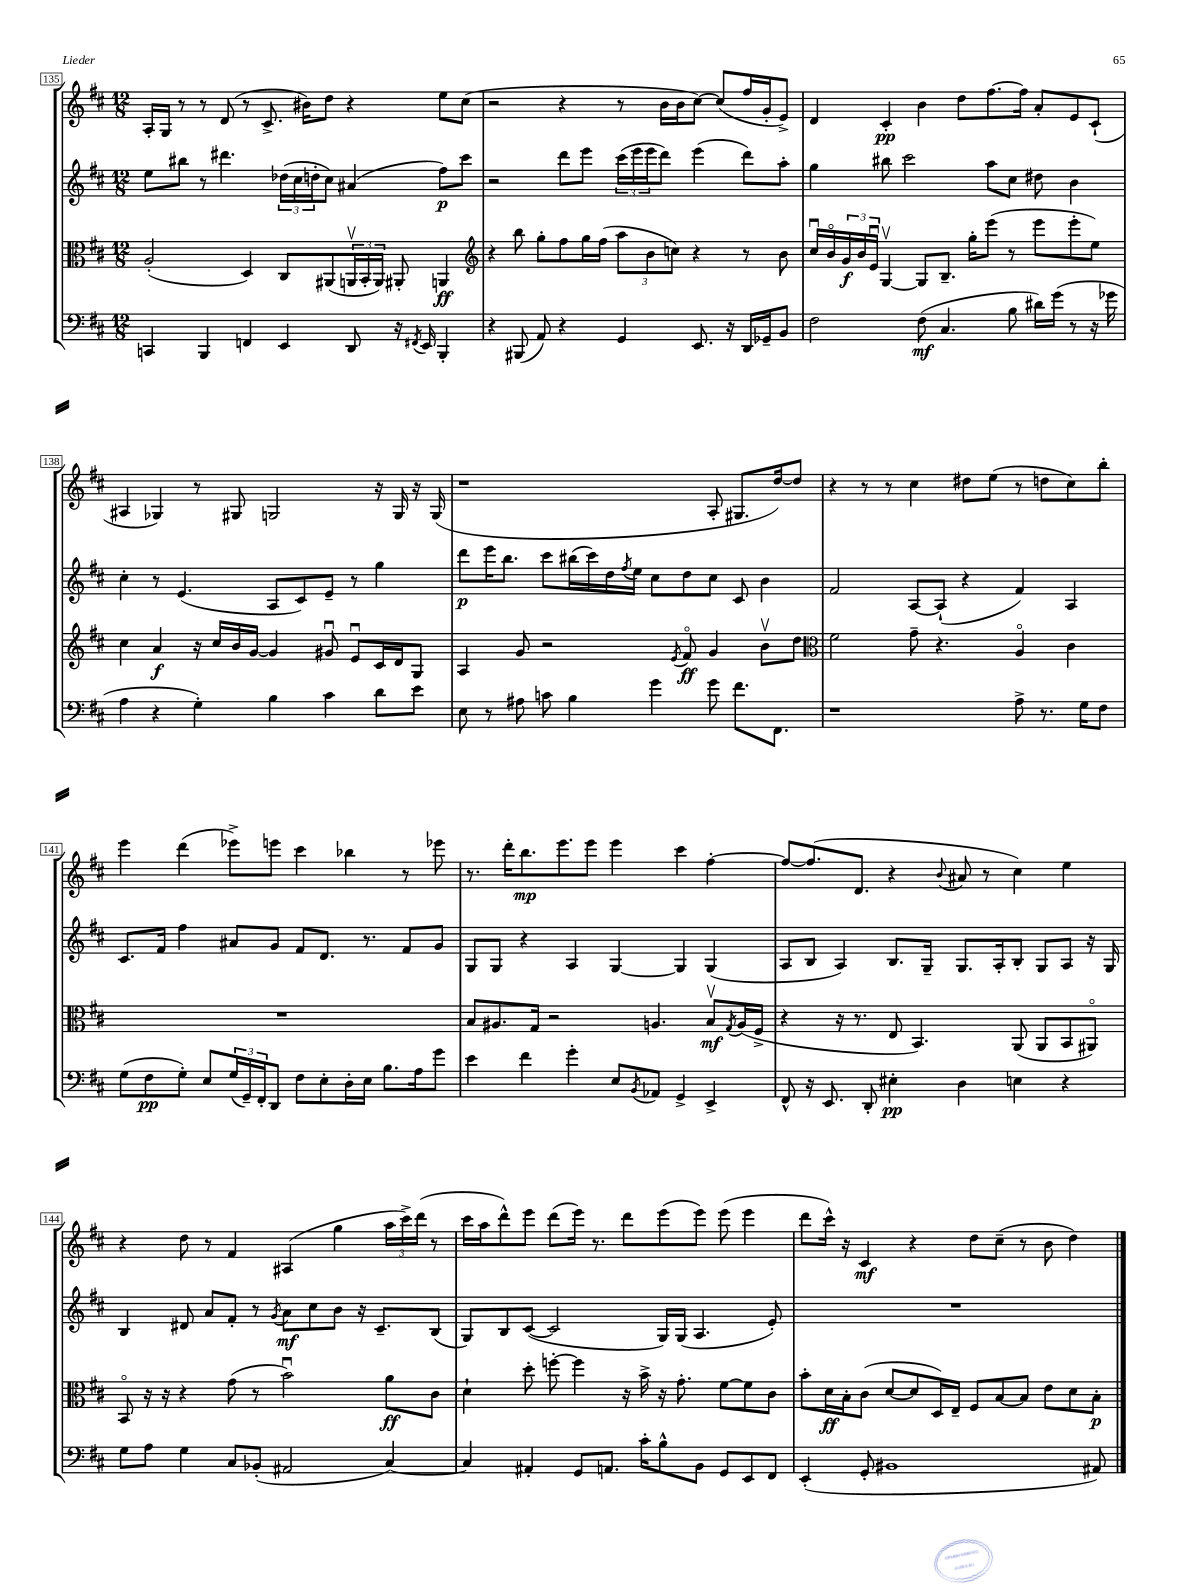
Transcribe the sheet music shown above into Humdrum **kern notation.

**kern	**dynam	**kern	**dynam	**kern	**dynam	**kern	**dynam
*part4	*part4	*part3	*part3	*part2	*part2	*part1	*part1
*staff4	*staff4	*staff3	*staff3	*staff2	*staff2	*staff1	*staff1
*clefF4	*	*clefC3	*	*clefG2	*	*clefG2	*
*k[f#c#]	*	*k[f#c#]	*	*k[f#c#]	*	*k[f#c#]	*
*M12/8	*	*M12/8	*	*M12/8	*	*M12/8	*
=135	=135	=135	=135	=135	=135	=135	=135
4CCn/	.	(2A'/	.	8ee\L	.	16A'/LL	.
.	.	.	.	.	.	16G/JJ	.
.	.	.	.	8bb#X\J	.	8r	.
4BBB/	.	.	.	8r	.	8r	.
.	.	.	.	4.ddd#X\	.	(8d/	.
4FFn/	.	4D/)	.	.	.	8r	.
.	.	.	.	.	.	8.c#^/	.
4EE/	.	8C#/L	.	(24dd-X\LL	.	.	.
.	.	.	.	24cc#\	.	.	.
.	.	.	.	.	.	16b#X\KL)	.
.	.	.	.	24ddn'\J	.	.	.
.	.	(8AA#X/	.	8cc#\J)	.	8dd\J	.
8DD/	.	24AAnv/L	.	(4a#X/	.	4r	.
.	.	24BB'/	.	.	.	.	.
.	.	24AA/JJ)	.	.	.	.	.
16r	.	8AA#X'/	.	.	.	.	.
8qFF#X/	.	.	.	.	.	.	.
16EE/	.	.	.	.	.	.	.
4BBB'/	.	4AAn/	ff	8ff#\L)	p	8ee\L	.
.	.	.	.	8ccc#\J	.	(8cc#\J	.
=136	=136	=136	=136	=136	=136	=136	=136
*	*	*clefG2	*	*	*	*	*
4r	.	4r	.	2r	.	2r	.
(8BBB#X/	.	8bb\	.	.	.	.	.
8AA/)	.	8gg'\L	.	.	.	.	.
4r	.	8ff#\	.	8ddd\L	.	4r	.
.	.	16gg\L	.	8eee\J	.	.	.
.	.	(16ff#\JJ	.	.	.	.	.
4GG/	.	12aa\L	.	(24ccc#\LL	.	8r	.
.	.	.	.	24eee\	.	.	.
.	.	12b\	.	24eee\J	.	.	.
.	.	.	.	8ddd\J)	.	16b\LL	.
.	.	12ccn\J)	.	.	.	.	.
.	.	.	.	.	.	16b\J	.
8.EE/	.	4r	.	(4eee\	.	[8cc#\J)	.
.	.	.	.	.	.	(8cc#/L]	.
16r	.	.	.	.	.	.	.
16DD/LL	.	8r	.	8ddd\L)	.	16ff#/L	.
16GG-X~/J	.	.	.	.	.	16g'/J	.
8BB/J	.	8b\	.	8aa'\J	.	8e^/J)	.
=137	=137	=137	=137	=137	=137	=137	=137
2F#\	.	16cc#u/LL	.	4gg\	.	4d/	.
.	.	16b/	.	.	.	.	.
.	.	24g/	f	.	.	.	.
.	.	24b/	.	.	.	.	.
.	.	24eu/JJ	.	.	.	.	.
.	.	[4Gv/	.	8bb#X\	.	4c#'/	pp
.	.	.	.	2ccc#\	.	.	.
(8F#\	mf	8G/L]	.	.	.	4b\	.
4.C#/	.	8.B~/J	.	.	.	.	.
.	.	.	.	.	.	8dd\L	.
.	.	16gg'\KL	.	.	.	.	.
.	.	(8eee\J	.	8aa\L	.	[8.ff#\	.
8B\	.	8r	.	8cc#\J	.	.	.
.	.	.	.	.	.	16ff#\Jk]	.
16d#X\LL)	.	8eee\L	.	8dd#X\	.	8a'/L	.
(16g\JJ	.	.	.	.	.	.	.
8r	.	8eee'\	.	4b\	.	8e/	.
16r	.	8ee\J)	.	.	.	(8c#`/J	.
16g-X\	.	.	.	.	.	.	.
!!LO:LB:g=z
=138	=138	=138	=138	=138	=138	=138	=138
4A\	.	4cc#\	.	4cc#'\	.	4A#X/	.
4r	.	4a/	f	8r	.	4G-X/)	.
.	.	.	.	(4.e/	.	.	.
4G'\)	.	16r	.	.	.	8r	.
.	.	16cc#/LL	.	.	.	.	.
.	.	16b/	.	.	.	8G#X/	.
.	.	[16g/JJ	.	.	.	.	.
4B\	.	4g/]	.	8A/L	.	2Gn/	.
.	.	.	.	8c#/)	.	.	.
4c#\	.	8g#Xu/	.	8e~/J	.	.	.
.	.	8eu/L	.	8r	.	.	.
8d\L	.	16c#/L	.	4gg\	.	16r	.
.	.	16d/J	.	.	.	16G/	.
8e\J	.	8G/J	.	.	.	16r	.
.	.	.	.	.	.	(16G/	.
=139	=139	=139	=139	=139	=139	=139	=139
8E\	.	4A/	.	8ddd\L	p	1r	.
8r	.	.	.	16eee\K	.	.	.
.	.	.	.	8.bb\J	.	.	.
8A#X\	.	8g/	.	.	.	.	.
8cn\	.	2r	.	8ccc#\L	.	.	.
4B\	.	.	.	(16bb#X\L	.	.	.
.	.	.	.	16ccc#\)	.	.	.
.	.	.	.	16dd\	.	.	.
.	.	.	.	8qff#/	.	.	.
.	.	.	.	16ee\JJ	.	.	.
4g\	.	.	.	8cc#\L	.	.	.
.	.	8qe/	.	.	.	.	.
.	.	8f#/	ff	8dd\	.	.	.
8g\	.	4g/	.	8cc#\J	.	8A'/	.
8.f#\L	.	.	.	8c#/	.	8.G#X/L	.
.	.	8bv\L	.	4b\	.	.	.
8.FF#\J	.	.	.	.	.	[16dd/k)	.
.	.	8dd\J	.	.	.	8dd/J]	.
=140	=140	=140	=140	=140	=140	=140	=140
*	*	*clefC3	*	*	*	*	*
1r	.	2f#\	.	2f#/	.	4r	.
.	.	.	.	.	.	8r	.
.	.	.	.	.	.	8r	.
.	.	8g~\	.	[8A/L	.	4cc#\	.
.	.	4.r	.	(8A`/J]	.	.	.
.	.	.	.	4r	.	8dd#X\L	.
.	.	.	.	.	.	(8ee\J	.
8A^\	.	4A/	.	4f#/)	.	8r	.
8.r	.	.	.	.	.	8ddn\L	.
.	.	4c#\	.	4A/	.	8cc#\)	.
16G\KL	.	.	.	.	.	.	.
8F#\J	.	.	.	.	.	8bb'\J	.
!!LO:LB:g=z
=141	=141	=141	=141	=141	=141	=141	=141
(8G\L	.	1.r	.	8.c#/L	.	4eee\	.
8F#\	pp	.	.	.	.	.	.
.	.	.	.	16f#/Jk	.	.	.
8G'\J)	.	.	.	4ff#\	.	(4ddd\	.
8E/L	.	.	.	.	.	.	.
(24G/L	.	.	.	8a#X/L	.	8eee-X^\L)	.
24GG~/)	.	.	.	.	.	.	.
24FF#'/J	.	.	.	.	.	.	.
8DD/J	.	.	.	8g/J	.	8eeen\J	.
8F#\L	.	.	.	8f#/L	.	4ccc#\	.
8E'\	.	.	.	8.d/J	.	.	.
16D'\L	.	.	.	.	.	4bb-X\	.
16E\JJ	.	.	.	8.r	.	.	.
8.B\L	.	.	.	.	.	.	.
.	.	.	.	8f#/L	.	8r	.
16A\k	.	.	.	.	.	.	.
8g\J	.	.	.	8g/J	.	8eee-X\	.
=142	=142	=142	=142	=142	=142	=142	=142
4e\	.	8B/L	.	8G/L	.	8.r	.
.	.	8.A#X/	.	8G/J	.	.	.
.	.	.	.	.	.	16ddd'\KL	.
4f#\	.	.	.	4r	.	8.bb\	mp
.	.	16G/Jk	.	.	.	.	.
.	.	2r	.	.	.	.	.
.	.	.	.	.	.	8.eee\	.
4g'\	.	.	.	4A/	.	.	.
.	.	.	.	.	.	8eee\J	.
8E/L	.	.	.	[4G/	.	4eee\	.
8qBB/	.	.	.	.	.	.	.
8AA-X/J	.	4.An/	.	.	.	.	.
4GG^/	.	.	.	4G/]	.	4ccc#\	.
4EE^/	.	8Bv/L	mf	(4G/	.	[4ff#'\	.
.	.	8qG/	.	.	.	.	.
.	.	(16A/L	.	.	.	.	.
.	.	16F#^/JJ	.	.	.	.	.
=143	=143	=143	=143	=143	=143	=143	=143
8FF#^^/	.	4r	.	8A/L	.	8ff#/L_	.
16r	.	.	.	8B/J	.	(8.ff#/]	.
8.EE/	.	.	.	.	.	.	.
.	.	16r	.	4A/)	.	.	.
.	.	8.r	.	.	.	8.d/J	.
8DD'/	.	.	.	.	.	.	.
4E#X'\	pp	8E/	.	8.B/L	.	4r	.
.	.	4.BB/)	.	.	.	.	.
.	.	.	.	16G~/Jk	.	.	.
.	.	.	.	.	.	8qqb/	.
4D\	.	.	.	8.G/L	.	8a#X/	.
.	.	.	.	.	.	8r	.
.	.	.	.	16A'/k	.	.	.
4En\	.	(8AA/	.	8B'/J	.	4cc#\)	.
.	.	8AA/L	.	8G/L	.	.	.
4r	.	8BB/	.	8A/J	.	4ee\	.
.	.	8AA#X/J)	.	16r	.	.	.
.	.	.	.	16G/	.	.	.
!!LO:LB:g=z
=144	=144	=144	=144	=144	=144	=144	=144
8G\L	.	8BB/	.	4B/	.	4r	.
8A\J	.	16r	.	.	.	.	.
.	.	16r	.	.	.	.	.
4G\	.	4r	.	8d#X/	.	8dd\	.
.	.	.	.	8a/L	.	8r	.
8C#/L	.	(8g\	.	8f#'/J	.	4f#/	.
(8BB-X'/J	.	8r	.	8r	.	.	.
.	.	.	.	8qg/	.	.	.
2AA#X/	.	2bu\)	.	8a\L	mf	(4A#X/	.
.	.	.	.	8cc#\	.	.	.
.	.	.	.	8b\J	.	4gg\	.
.	.	.	.	16r	.	.	.
.	.	.	.	8.c#~/L	.	.	.
[4C#/)	.	8a\L	ff	.	.	24aa\LL	.
.	.	.	.	.	.	24ccc#^\)	.
.	.	.	.	.	.	(24ddd\JJ	.
.	.	8c#\J	.	(8B/J	.	8r	.
=145	=145	=145	=145	=145	=145	=145	=145
4C#/]	.	4d`\	.	8G/L)	.	16ccc#\LL	.
.	.	.	.	.	.	16aa\J	.
.	.	.	.	8B/	.	8ddd^^\)	.
4AA#X'/	.	8dd'\	.	([8c#/J	.	8eee\J	.
.	.	[8ffn'\	.	2c#/]	.	(8ddd\L	.
8GG/L	.	4ff\]	.	.	.	16eee\Jk)	.
.	.	.	.	.	.	8.r	.
8.AAn/J	.	.	.	.	.	.	.
.	.	16r	.	.	.	8ddd\L	.
16c#'\KL	.	16b^\	.	.	.	.	.
8B^^\	.	16r	.	16G/LL)	.	(8eee\	.
.	.	8.g'\	.	(16G/JJ	.	.	.
8BB\J	.	.	.	4.A/	.	8eee\J)	.
8GG/L	.	[8f#\L	.	.	.	(8eee\	.
8EE/	.	8f#\]	.	.	.	4eee\	.
8FF#/J	.	8c#\J	.	8e'/)	.	.	.
=146	=146	=146	=146	=146	=146	=146	=146
(4EE'/	.	8b'\L	.	1.r	.	8ddd\L	.
.	.	16d\L	ff	.	.	16ccc#^^\Jk)	.
.	.	16B'\J	.	.	.	16r	.
8GG'/	.	(8c#\J	.	.	.	4c#/	mf
1BB#X	.	[8d/L	.	.	.	.	.
.	.	8d/]	.	.	.	4r	.
.	.	16D/L)	.	.	.	.	.
.	.	16E~/JJ	.	.	.	.	.
.	.	8F#/L	.	.	.	8dd\L	.
.	.	[8B/	.	.	.	(8cc#~\J	.
.	.	8B/J]	.	.	.	8r	.
.	.	8e\L	.	.	.	8b\	.
.	.	8d\	.	.	.	4dd\)	.
8AA#X/)	.	8B'\J	p	.	.	.	.
==	==	==	==	==	==	==	==
*-	*-	*-	*-	*-	*-	*-	*-
